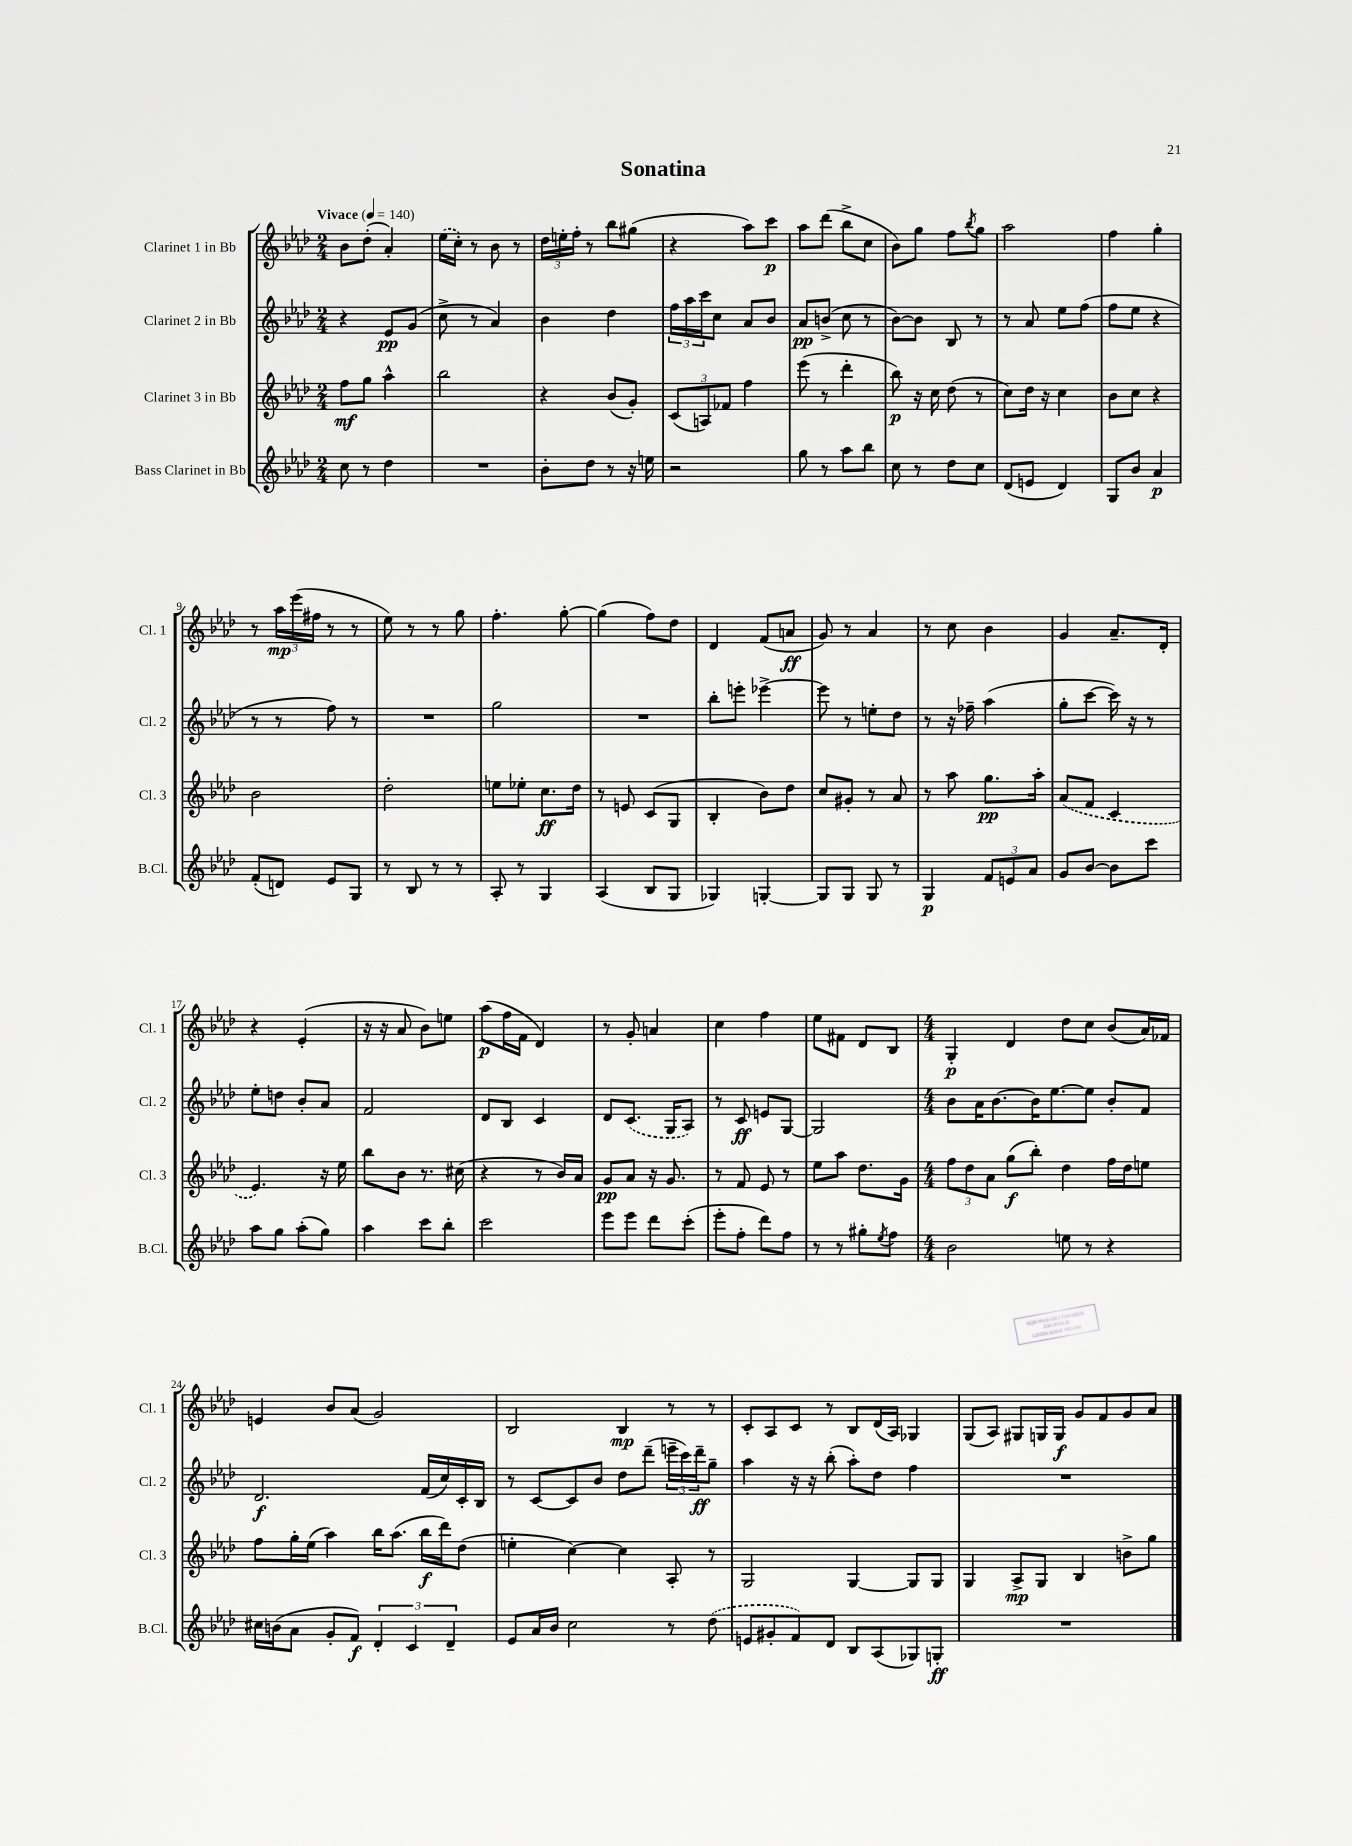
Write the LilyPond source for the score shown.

\header { title = "Sonatina" }
<<
\new StaffGroup <<
\new Staff = "s0" \with { instrumentName = "Clarinet 1 in Bb" shortInstrumentName = "Cl. 1" } {
    \clef treble \key aes \major \numericTimeSignature \time 2/4 \tempo "Vivace" 4 = 140
    bes'8 des''8-.( aes'4-.) |
    \once \slurDashed ees''16( c''16-.) r8 bes'8 r8 |
    \tuplet 3/2 { des''16 e''16-. f''16-. } r8 bes''8 gis''8( |
    r4 aes''8) c'''8\p |
    aes''8 des'''8( bes''8-> c''8 |
    bes'8) g''8 f''8 \acciaccatura { bes''8 } g''8 |
    aes''2 |
    f''4 g''4-. |
    r8 \tuplet 3/2 { aes''16\mp ees'''16( fis''16 } r8 r8 |
    ees''8) r8 r8 g''8 |
    f''4.-. g''8~-. |
    g''4( f''8) des''8 |
    des'4 f'8( a'8\ff |
    g'8) r8 aes'4 |
    r8 c''8 bes'4 |
    g'4 aes'8.-- des'16-. |
    r4 ees'4-.( |
    r16 r16 aes'8 bes'8) e''8 |
    aes''8\p( f''16 f'16 des'4) |
    r8 g'8-. a'4 |
    c''4 f''4 |
    ees''8 fis'8 des'8 bes8 |
    \numericTimeSignature \time 4/4 g4-.\p des'4 des''8 c''8 bes'8( aes'16) fes'16 |
    e'4 bes'8 aes'8( g'2) |
    bes2 bes4\mp r8 r8 |
    c'8-. aes8 c'8 r8 bes8 des'16( aes16) ges4 |
    g8( aes8) gis8 g16 g16\f g'8 f'8 g'8 aes'8 \bar "|." |
}
\new Staff = "s1" \with { instrumentName = "Clarinet 2 in Bb" shortInstrumentName = "Cl. 2" } {
    \clef treble \key aes \major \numericTimeSignature \time 2/4
    r4 ees'8\pp g'8( |
    c''8-> r8 aes'4) |
    bes'4 des''4 |
    \tuplet 3/2 { f''16 aes''16 c'''16 } c''8 aes'8 bes'8 |
    aes'8\pp b'8->( c''8 r8 |
    bes'8~) bes'8 bes8 r8 |
    r8 aes'8 ees''8 f''8( |
    f''8 ees''8 r4 |
    r8 r8 f''8) r8 |
    R2 |
    g''2 |
    R2 |
    bes''8-. e'''8-. ees'''4~-> |
    ees'''8 r8 e''8-. des''8 |
    r8 r16 fes''16-- aes''4( |
    g''8-. c'''8~ c'''16) r16 r8 |
    ees''8-. d''8 bes'8-. aes'8 |
    f'2 |
    des'8 bes8 c'4 |
    des'8 \once \slurDashed c'8.( g16 aes8) |
    r8 c'8\ff e'8 g8~ |
    g2 |
    \numericTimeSignature \time 4/4 bes'8 aes'16 bes'8.~ bes'16 ees''8.~ ees''8 bes'8-. f'8 |
    des'2.\f f'16( c''16) c'16-. bes16 |
    r8 c'8~ c'8 bes'8 des''8 des'''8--( \tuplet 3/2 { e'''16-- c'''16) des'''16--\ff } g''8-- |
    aes''4 r16 r16 bes''8-.( aes''8-.) des''8 f''4 |
    R1 \bar "|." |
}
\new Staff = "s2" \with { instrumentName = "Clarinet 3 in Bb" shortInstrumentName = "Cl. 3" } {
    \clef treble \key aes \major \numericTimeSignature \time 2/4
    f''8\mf g''8 aes''4-^ |
    bes''2 |
    r4 bes'8( g'8-.) |
    \tuplet 3/2 { c'8( a8) fes'8 } f''4 |
    ees'''8( r8 des'''4-. |
    bes''8\p) r16 c''16 des''8( r8 |
    c''8) des''16 r16 c''4 |
    bes'8 c''8 r4 |
    bes'2 |
    des''2-. |
    e''8 ees''8-. c''8.\ff des''16 |
    r8 e'8 c'8( g8 |
    bes4-. bes'8) des''8 |
    c''8 gis'8-. r8 aes'8 |
    r8 aes''8 g''8.\pp aes''16-. |
    \once \slurDashed aes'8( f'8 c'4 |
    ees'4.) r16 ees''16 |
    bes''8 bes'8 r8. cis''16( |
    r4 r8 bes'16) aes'16 |
    g'8\pp aes'8 r16 g'8. |
    r8 f'8 ees'8 r8 |
    ees''8 aes''8 des''8. g'16 |
    \numericTimeSignature \time 4/4 \tuplet 3/2 { f''8 des''8 aes'8 } g''8\f( bes''8-.) des''4 f''16 des''16 e''8 |
    f''8 g''16-. ees''16( aes''4) bes''16 aes''8.( bes''16\f des'''16) des''8( |
    e''4-. c''4~) c''4 aes8-. r8 |
    g2 g4~ g8 g8 |
    g4 aes8->\mp g8 bes4 b'8-> g''8 \bar "|." |
}
\new Staff = "s3" \with { instrumentName = "Bass Clarinet in Bb" shortInstrumentName = "B.Cl." } {
    \clef treble \key aes \major \numericTimeSignature \time 2/4
    c''8 r8 des''4 |
    R2 |
    bes'8-. des''8 r8 r16 e''16 |
    r2 |
    g''8 r8 aes''8 bes''8 |
    c''8 r8 des''8 c''8 |
    des'8( e'8 des'4) |
    g8 bes'8 aes'4\p |
    f'8-.( d'8) ees'8 g8 |
    r8 bes8 r8 r8 |
    aes8-. r8 g4 |
    aes4( bes8 g8 |
    ges4) g4~-. |
    g8 g8 g8 r8 |
    g4\p \tuplet 3/2 { f'8 e'8 aes'8 } |
    g'8 bes'8~ bes'8 c'''8 |
    aes''8 g''8 aes''8-.( g''8) |
    aes''4 c'''8 bes''8-. |
    c'''2 |
    ees'''8 ees'''8 des'''8 c'''8-.( |
    ees'''8-. f''8-. des'''8) f''8 |
    r8 r8 gis''8-. \acciaccatura { ees''8 } f''8 |
    \numericTimeSignature \time 4/4 bes'2 e''8 r8 r4 |
    cis''16 b'16( aes'8 g'8-. f'8\f) \tuplet 3/2 { des'4-. c'4 des'4-- } |
    ees'8 aes'16 bes'16 c''2 r8 \once \slurDashed des''8( |
    e'8 gis'8-. f'8) des'8 bes8 aes8( ges8) g8-.\ff |
    R1 \bar "|." |
}
>>
>>
